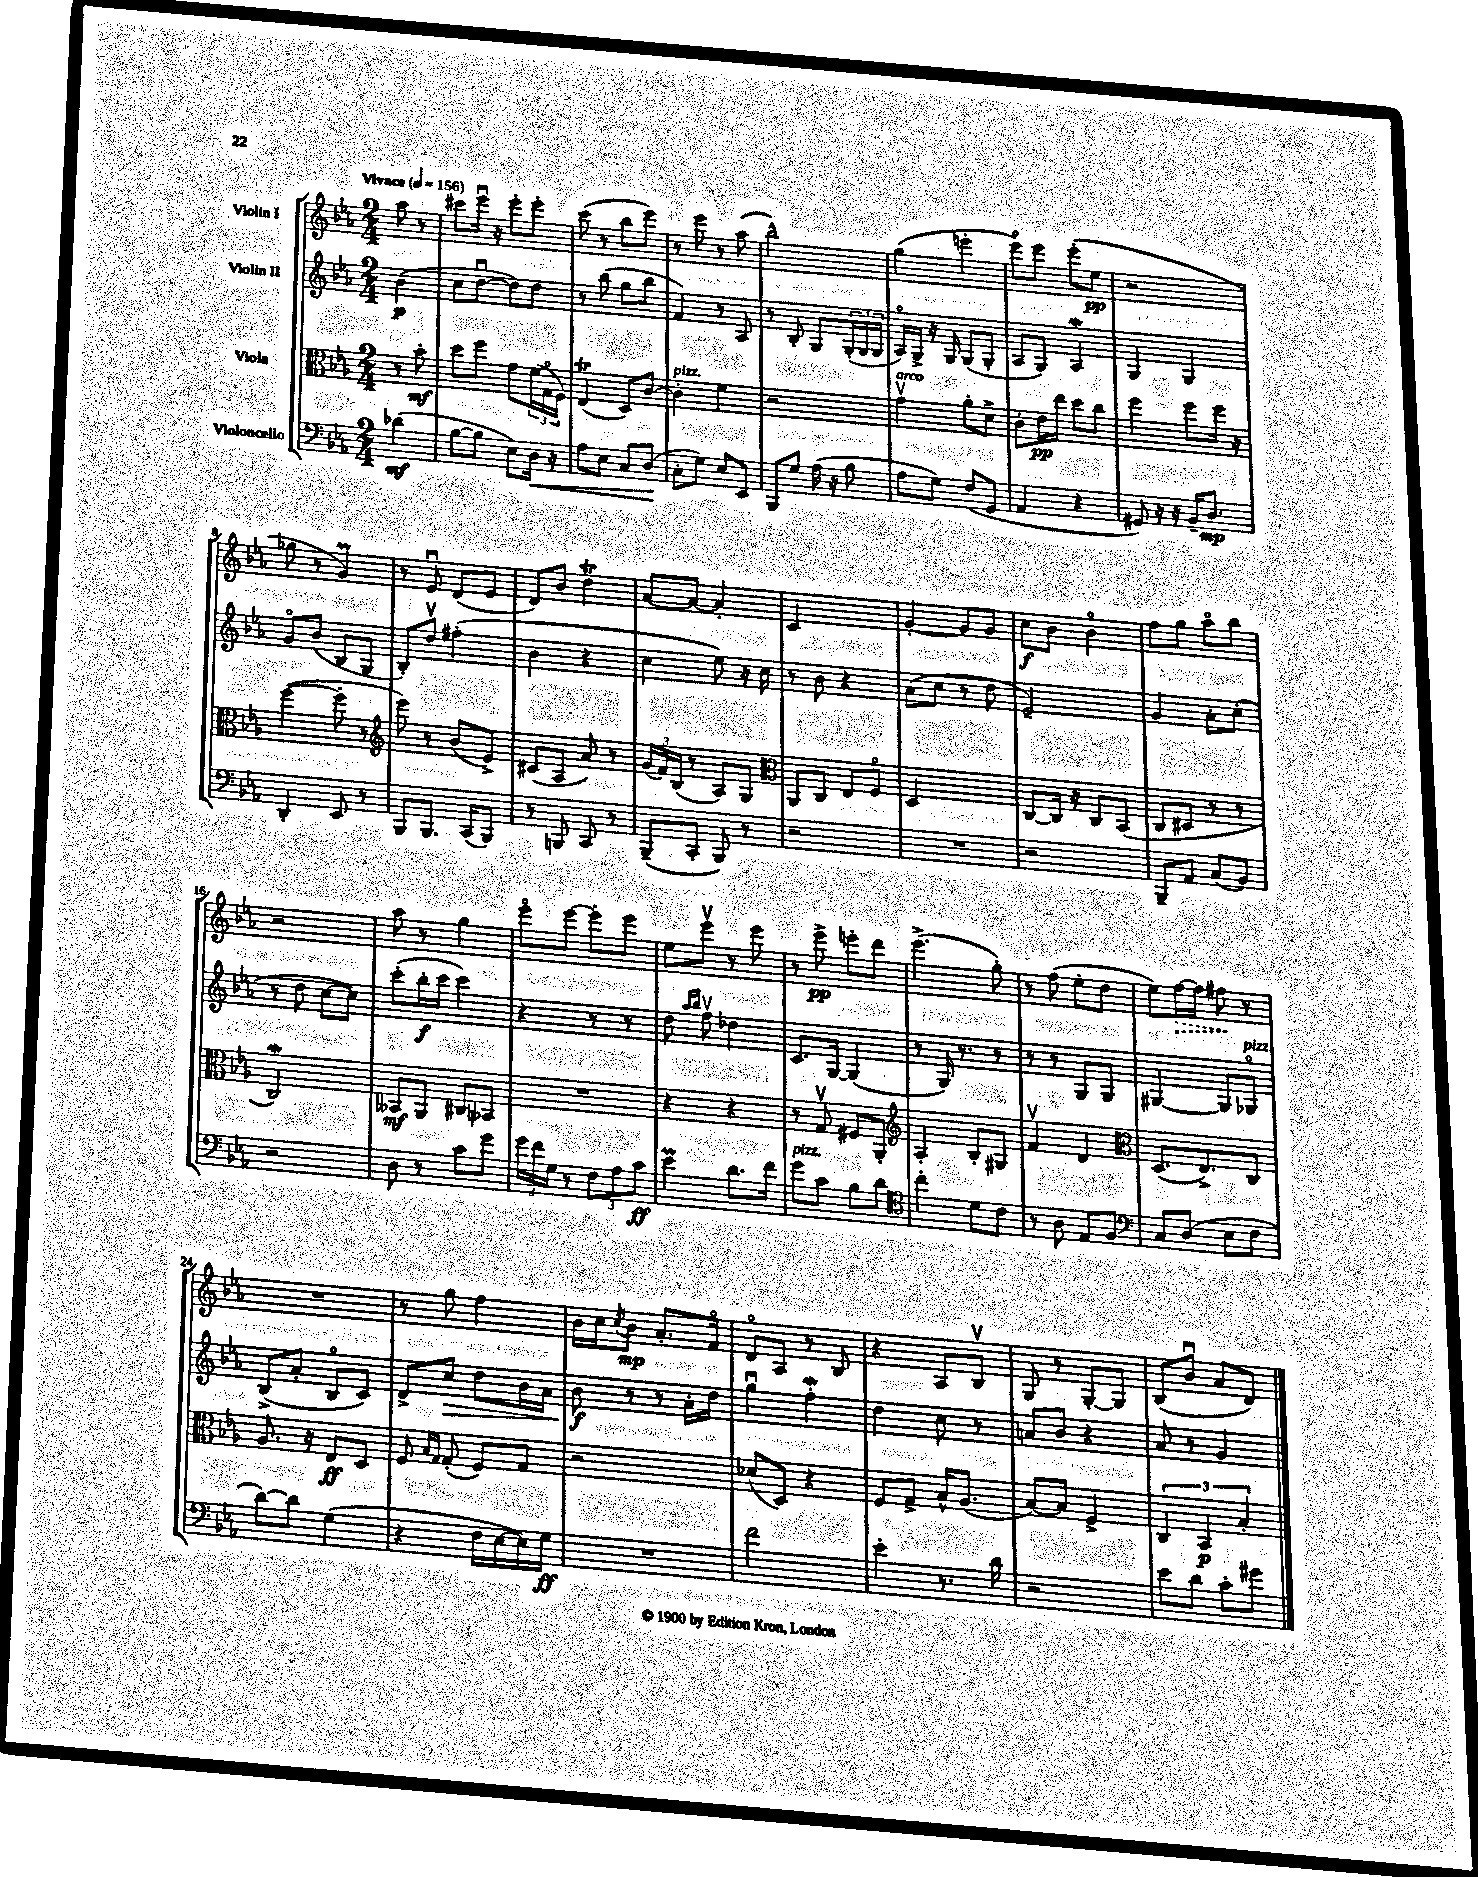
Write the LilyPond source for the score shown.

<<
\new StaffGroup <<
\new Staff = "s0" \with { instrumentName = "Violin I" } {
    \clef treble \key ees \major \numericTimeSignature \time 2/4 \partial 4 \tempo "Vivace" 4 = 156
    aes''8 r8 |
    cis'''8 ees'''16\downbow r16 ees'''8-. ees'''8-. |
    c'''8( r8 bes''8 ees'''8) |
    r8 ees'''8 r8 aes''8( |
    bes''2-^) |
    g''4( e'''4-. |
    ees'''8\flageolet) ees'''8 ees'''8-.( ees''8\pp |
    r2 |
    ges''8 r8 g'4\prall) |
    r8 ees'8\downbow d'8( ees'8 |
    d'8) bes'8 d''4\trill |
    aes'8~ aes'8~ aes'4-. |
    c'2 |
    g'4~-. g'8 g'8 |
    c''8\f bes'8 bes'4\flageolet |
    f''8 g''8 aes''8\flageolet bes''8 |
    r2 |
    aes''8 r8 g''4 |
    ees'''8\flageolet ees'''8~ ees'''8-. ees'''8 |
    ees''8 ees'''8\upbow r8 ees'''8 |
    r8 ees'''8->\pp e'''8-. d'''8 |
    ees'''4.->( g''8-.) |
    r8 f''8( ees''8-. d''8 |
    ees''8) \once \override Hairpin.style = #'dashed-line f''16~\> f''16 fis''8\! r8 |
    R2 |
    r8 g''8 f''4 |
    bes'16 c''16 \acciaccatura { c''8 } bes'8\mp aes'8.-. f'16\flageolet |
    d'8\flageolet aes8 r8 bes8 |
    r4 aes8 bes8\upbow |
    g8 r8 g8~-. g8 |
    bes8( bes'8\downbow aes'8 d'8) \bar "|." |
}
\new Staff = "s1" \with { instrumentName = "Violin II" } {
    \clef treble \key ees \major \numericTimeSignature \time 2/4 \partial 4
    bes'4\p( |
    c''8 d''8~\downbow d''8) d''8 |
    r8 bes''8( g''8 bes''8 |
    f'4) r8 aes8 |
    r8 bes8-. g8 \tuplet 3/2 { g16-.( g16 g16 } |
    aes16\flageolet) g16-> r16 g16 g8( g8-. |
    aes8 g8) aes4\mordent |
    g4 g4 |
    g'8\flageolet bes'8( bes8 g8 |
    bes8-.) d''8\upbow fis''4-.( |
    bes'4 r4 |
    c''4 ees''8) r16 c''16 |
    r8 bes'8 r4 |
    aes'8( c''8 r8 d''8 |
    ees'2--) |
    g'4 aes'8-. c''8-.( |
    r8 d''8 c''8~ c''8) |
    c'''8-.( bes''16-.\f c'''16 c'''4) |
    r4 r8 r8 |
    d''8 \grace { aes''16 bes''16 } f''8\upbow des''4 |
    c'8. g16~ g4( |
    r8 g16) r8. r8 |
    r8 r8 g8 g8 |
    gis4~ gis8 ges8\flageolet^\markup { \italic "pizz." } |
    bes8->( aes'8-. bes8\flageolet c'8) |
    d'8-> c''8\> d''8 bes'16 aes'16 |
    bes'8\f\! r8 r8 aes'16-. d''16 |
    g''4\downbow f''4-.\mordent |
    d''4 c''8 r8 |
    a'8 bes'8 r4 |
    aes'8 r8 g'4 \bar "|." |
}
\new Staff = "s2" \with { instrumentName = "Viola" } {
    \clef alto \key ees \major \numericTimeSignature \time 2/4 \partial 4
    r8 bes'8-.\mf |
    d''8 f''8 g'8 \tuplet 3/2 { f'16( g16\flageolet f16) } |
    ees4\trill( d8) c'8~ |
    c'4-.^\markup { \italic "pizz." } f'4 |
    r2 |
    g'4\upbow^\markup { \italic "arco" } aes'8-. d'8-> |
    c'8-. ees'16\pp ees''16 d''8 c''8 |
    f''4 f''8 f''16 r16 |
    f''4~( f''8-. r8 |
    \clef treble ees'''8) r8 bes'8( ees'8->) |
    cis'8( aes8 aes'8) r8 |
    \tuplet 3/2 { g'16( f'16) bes16( } r8 aes8) g8 |
    \clef alto aes,8 c8 ees8 f8\flageolet |
    d2 |
    c8~ c16 r16 c8 bes,8( |
    c8 dis8 r8 r8 |
    c2\mordent) |
    beses,8\mf aes,8 cis8 bes,8 |
    R2 |
    r4 r4 |
    r8 g8\upbow fis8 aes,8-. |
    \clef treble aes4-. bes8-. gis8 |
    f'4\upbow d'4 |
    \clef alto d8.( ees8.->) c8 |
    aes8. r16 ees8\ff d8 |
    f8 \grace { bes16 g16 } g8-.( f8) g8 |
    r2 |
    des'8( d8) r4 |
    f8 g8-> bes16-^ aes8.( |
    bes8~) bes8 f4-> |
    \tuplet 3/2 { c4 bes,4\p bes4-. } \bar "|." |
}
\new Staff = "s3" \with { instrumentName = "Violoncello" } {
    \clef bass \key ees \major \numericTimeSignature \time 2/4 \partial 4
    des'4\mf( |
    bes8~ bes8 ees8) d16\< r16 |
    aes8 ees8 c8 d8\!( |
    c8-. g8) ees8 ees,8 |
    bes,,8 g8 aes16( r16 bes8 |
    aes8 g8) f8( g,8 |
    aes,4 r4 |
    gis,8) r16 r16 bes,16-- d8.\mp |
    d,4-. ees,8 r8 |
    bes,,8 bes,,8. c,16( bes,,8) |
    r8 b,,8 c,8 r8 |
    bes,,8--( c,8-. bes,,8) r8 |
    r2 |
    R2 |
    r2 |
    bes,,8-- aes,8 c8( bes,8) |
    r2 |
    d8 r8 c'8 g'8 |
    \tuplet 3/2 { g'16 f'16 g16 } r8 \tuplet 3/2 { f8 aes8 c'8\ff } |
    ees'4\prall d'8. f'16 |
    g'8^\markup { \italic "pizz." } c'8 bes8 d'8 |
    \clef tenor c''4-. d'8 c'8 |
    r8 aes8 ees8 f8 |
    \clef bass c8 d8( ees8 f8 |
    d'8~) d'8 g4( |
    r4 f16 ees16~ ees16) g16\ff |
    R2 |
    f'2 |
    ees'4-. r8. d'16 |
    r2 |
    ees'8 d'8 c'8-. gis'8 \bar "|." |
}
>>
>>
